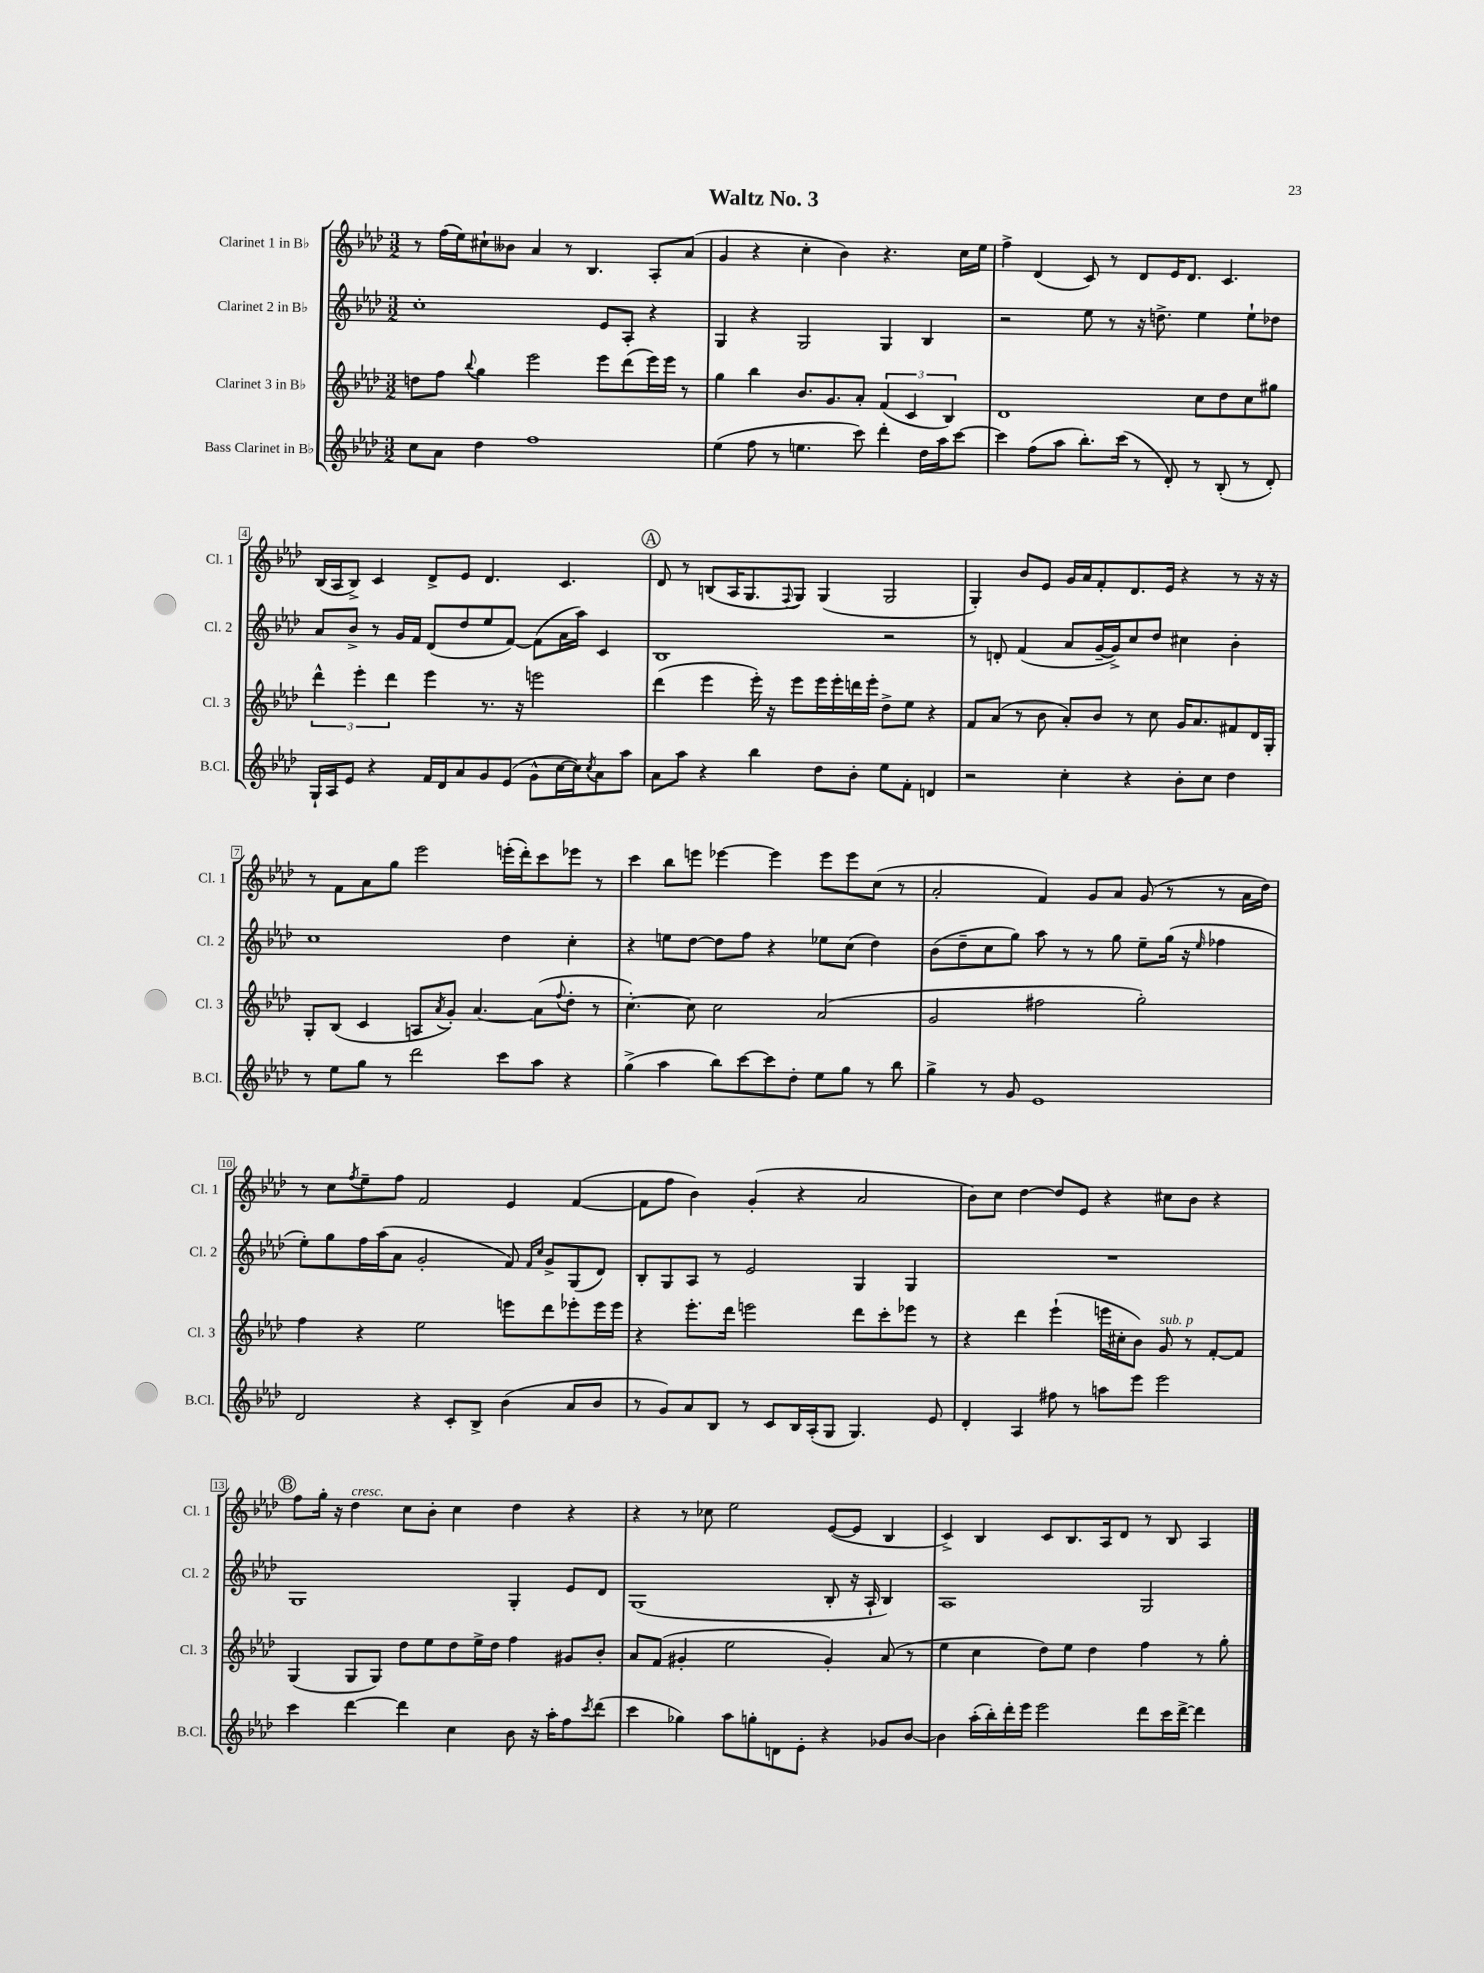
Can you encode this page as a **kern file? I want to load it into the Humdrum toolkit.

**kern	**kern	**kern	**kern
*staff4	*staff3	*staff2	*staff1
*clefG2	*clefG2	*clefG2	*clefG2
*k[b-e-a-d-]	*k[b-e-a-d-]	*k[b-e-a-d-]	*k[b-e-a-d-]
*M3/2	*M3/2	*M3/2	*M3/2
8cc\L	8dd\L	1cc'	8r
8a-\J	8ff\J	.	(16ff\LL
.	.	.	16ee-\J)
.	8qqbb-/	.	.
4dd-\	4gg\	.	8cc#`\
.	.	.	8b--\J
1ff	2eee-\	.	4a-/
.	.	.	8r
.	.	.	4.B-/
.	8eee-\L	8e-/L	.
.	(8ddd-\	8A-'/J	.
.	16eee-\L)	4r	8A-'/L
.	16eee-\JJ	.	.
.	8r	.	(8a-/J
=	=	=	=
(4ee-\	4gg\	4G/	4g/
8ff\	4bb-\	4r	4r
8r	.	.	.
4.ee\	8.b-/L	2G/	4cc'\
.	8.g/	.	.
.	.	.	4b-\)
8ccc\)	8a-'/J	.	.
4ddd-'\	(6f/	4G/	4.r
.	6c/	.	.
16dd-\LL	.	4B-/	.
16aa-\J	.	.	.
.	6B-/)	.	.
[8ccc\J	.	.	16cc\LL
.	.	.	16ee-\JJ
=	=	=	=
4ccc\]	1d-	2r	4ff^\
(8ff\L	.	.	(4d-/
8aa-\J	.	.	.
8.bb-'\L)	.	8ee-\	8c/)
.	.	8r	8r
(16ccc\Jk	.	.	.
8r	.	16r	8d-/L
.	.	8.dd^\	.
8d-'/)	.	.	16e-/K
.	.	.	8.d-/J
8r	8cc\L	4ee-\	.
(8B-'/	8dd-\	.	4.c/
8r	8cc\	8ee-`\L	.
8d-'/)	8gg#\J	8dd-\J	.
=	=	=	=
16G`/LL	6ddd-^^\	8a-/L	(16B-/LL
16A-/J	.	.	16A-/J
8e-/J	.	8b-^/J	8B-^/J)
.	6eee-'\	.	.
4r	.	8r	4c/
.	6ddd-\	.	.
.	.	16g/LL	.
.	.	16f/JJ	.
16f/LL	4eee-\	(8d-/L	8d-^/L
16d-/J	.	.	.
8a-/	.	8dd-/	8e-/J
8g/	8.r	8ee-/	4.d-/
(8e-/J	.	[8f/J)	.
.	16r	.	.
8g^^\L	2eee\	(8f\]L	.
[16cc\L	.	16a-\L	4.c/
16cc\]J)	.	16aa-\JJ)	.
8qcc/	.	.	.
8a-\	.	4c/	.
8aa-\J	.	.	.
=	=	=	=
8a-\L	(4ddd-\	1B-	8d-/
8aa-\J	.	.	8r
4r	4eee-\	.	(8B/L
.	.	.	16A-/K
.	.	.	8.G/
4bb-\	16eee-'\)	.	.
.	16r	.	.
.	.	.	8qqF/
.	8eee-\L	.	8G/J)
8dd-\L	16eee-\L	.	(4G/
.	16eee-'\	.	.
8b-'\J	16ddd\	.	.
.	16eee-'\JJ	.	.
8ee-\L	8dd-^\L	2r	2G/
8f'\J	8ee-\J	.	.
4d/	4r	.	.
=	=	=	=
2r	8f/L	8r	4G'/)
.	(8a-/J	8d'/	.
.	8r	(4f/	8b-/L
.	8b-\	.	8e-/J
4cc'\	8a-'/L)	8a-/L	16g/LL
.	.	.	16a-/J
.	8b-/J	[16g~/L	8f'/
.	.	16g^/]J)	.
4r	8r	8cc/	8.d-/
.	8cc\	8dd-/J	.
.	.	.	16e-/Jk
8b-'\L	16g/LK	4cc#\	4r
.	8.a-/	.	.
8cc\J	.	.	.
4dd-\	8f#/	4b-'\	8r
.	16d-/L	.	16r
.	16G'/JJ	.	16r
=	=	=	=
8r	8G'/L	1cc	8r
8ee-\L	(8B-/J	.	8f\L
8gg\J	4c/	.	8a-\
8r	.	.	8gg\J
2ddd-\	8A/L	.	2eee-\
.	8qa-/	.	.
.	8g'/J)	.	.
.	[4.a-/	.	.
8ccc\L	.	4dd-\	(16eee'\LL
.	.	.	16ddd-'\J)
8aa-\J	(8a-\]L	.	8ccc\
.	8qqff/	.	.
4r	8dd-'\J	4cc'\	8eee-\J
.	8r	.	8r
=	=	=	=
(4gg^\	[4.cc'\)	4r	4ccc\
4aa-\	.	8ee\L	8bb-\L
.	8cc\]	[8dd-\J	8eee\J
8bb-\L)	2cc\	8dd-\]L	[4eee-\
[8ccc\	.	8ff\J	.
8ccc\]	.	4r	4eee-\]
8dd-'\J	.	.	.
8ee-\L	(2a-/	8ee-\L	8eee-\L
8gg\J	.	(8cc\J	8eee-\
8r	.	4dd-\)	(8cc\J
8bb-\	.	.	8r
=	=	=	=
4gg^\	2g/	(8b-\L	2a-'/
.	.	8dd-~\	.
8r	.	8cc\	.
8g/	.	8gg\J)	.
1e-	2ff#\	8aa-\	4f/)
.	.	8r	.
.	.	8r	8g/L
.	.	8gg\	8a-/J
.	2gg'\)	8ee-~\L	(8g/
.	.	(16gg\Jk	8r
.	.	16r	.
.	.	16qqee-/	.
.	.	4ff-\	8r
.	.	.	16a-\LL
.	.	.	16dd-\JJ)
=	=	=	=
2d-/	4ff\	8ee-'\L)	8r
.	.	8gg\	8cc\L
.	.	.	8qff/
.	4r	16ff\L	8ee-~\
.	.	(16aa-\J	.
.	.	8a-\J	8ff\J
4r	2ee-\	2g'/	2f/
8c'/L	.	.	.
8B-^/J	.	.	.
(4b-\	8eee\L	8f/)	4e-/
.	.	16qqf/LL	.
.	.	16qqcc/JJ	.
.	8ddd-\	8g^/L	.
8a-/L	8eee-'\	(8G/	([4f/
8b-/J	16eee-\L	8d-/J)	.
.	16eee-\JJ	.	.
=	=	=	=
8r	4r	8B-'/L	8f\]L
8g/L)	.	8G/	8ff\J
8a-/	8.eee-'\L	8A-/J	4b-\)
8B-/J	.	8r	.
.	16ddd-\Jk	.	.
8r	2eee\	2e-/	(4g'/
8c/L	.	.	.
16B-/L	.	.	4r
(16A-'/J	.	.	.
8G/J	.	.	.
4.G/)	8ddd-\L	4G/	2a-/
.	8ccc'\	.	.
.	8eee-\J	4G/	.
8e-/	8r	.	.
=	=	=	=
4d-'/	4r	1.r	8b-\L)
.	.	.	8cc\J
4A-/	4ddd-\	.	[4dd-\
8ff#\	(4eee-`\	.	8dd-/]L
8r	.	.	8e-/J
8aa\L	16eee\LL	.	4r
.	16cc#'\J	.	.
8eee-\J	8b-\J)	.	.
2eee-\	8g/	.	8cc#\L
.	8r	.	8b-\J
.	[8f'/L	.	4r
.	8f/]J	.	.
=	=	=	=
4ccc\	(4G/	1G	8ff\L
.	.	.	16gg'\Jk
.	.	.	16r
[4ddd-\	8G/L	.	4dd-\
.	8G/J)	.	.
4ddd-\]	8dd-\L	.	8cc\L
.	8ee-\	.	8b-'\J
4cc\	8dd-\	.	4cc\
.	16ee-^\L	.	.
.	16dd-\JJ	.	.
8b-\	4ff\	4G'/	4dd-\
16r	.	.	.
16aa-'\LK	.	.	.
8ff\	8g#/L	8e-/L	4r
8qccc/	.	.	.
(8ddd-\J	8b-'/J	8d-/J	.
=	=	=	=
4ccc\	8a-/L	(1G	4r
.	(8f/J	.	.
4gg-\)	4g#'/	.	8r
.	.	.	8cc-\
8aa-\L	2ee-\	.	2ee-\
8gg'\	.	.	.
8d\	.	.	.
8e-'\J	.	.	.
4r	4g#'/)	8B-'/	([8e-/L
.	.	16r	8e-/]J
.	.	16A-`/	.
8g-/L	(8a-/	4B-/)	4B-/
[8b-/J	8r	.	.
=	=	=	=
4b-\]	4ee-\	1A-	4c^/)
(16aa-'\LL	4cc\	.	4B-/
16bb-'\)	.	.	.
16ddd-'\	.	.	.
16eee-\JJ	.	.	.
2eee-\	8dd-\L)	.	8c/L
.	8ee-\J	.	8.B-/
.	4dd-\	.	.
.	.	.	16A-/k
.	.	.	8d-/J
8ddd-\L	4ff\	2G/	8r
16ccc\L	.	.	8B-/
[16ddd-^\JJ	.	.	.
4ddd-\]	8r	.	4A-/
.	8gg'\	.	.
==	==	==	==
*-	*-	*-	*-
